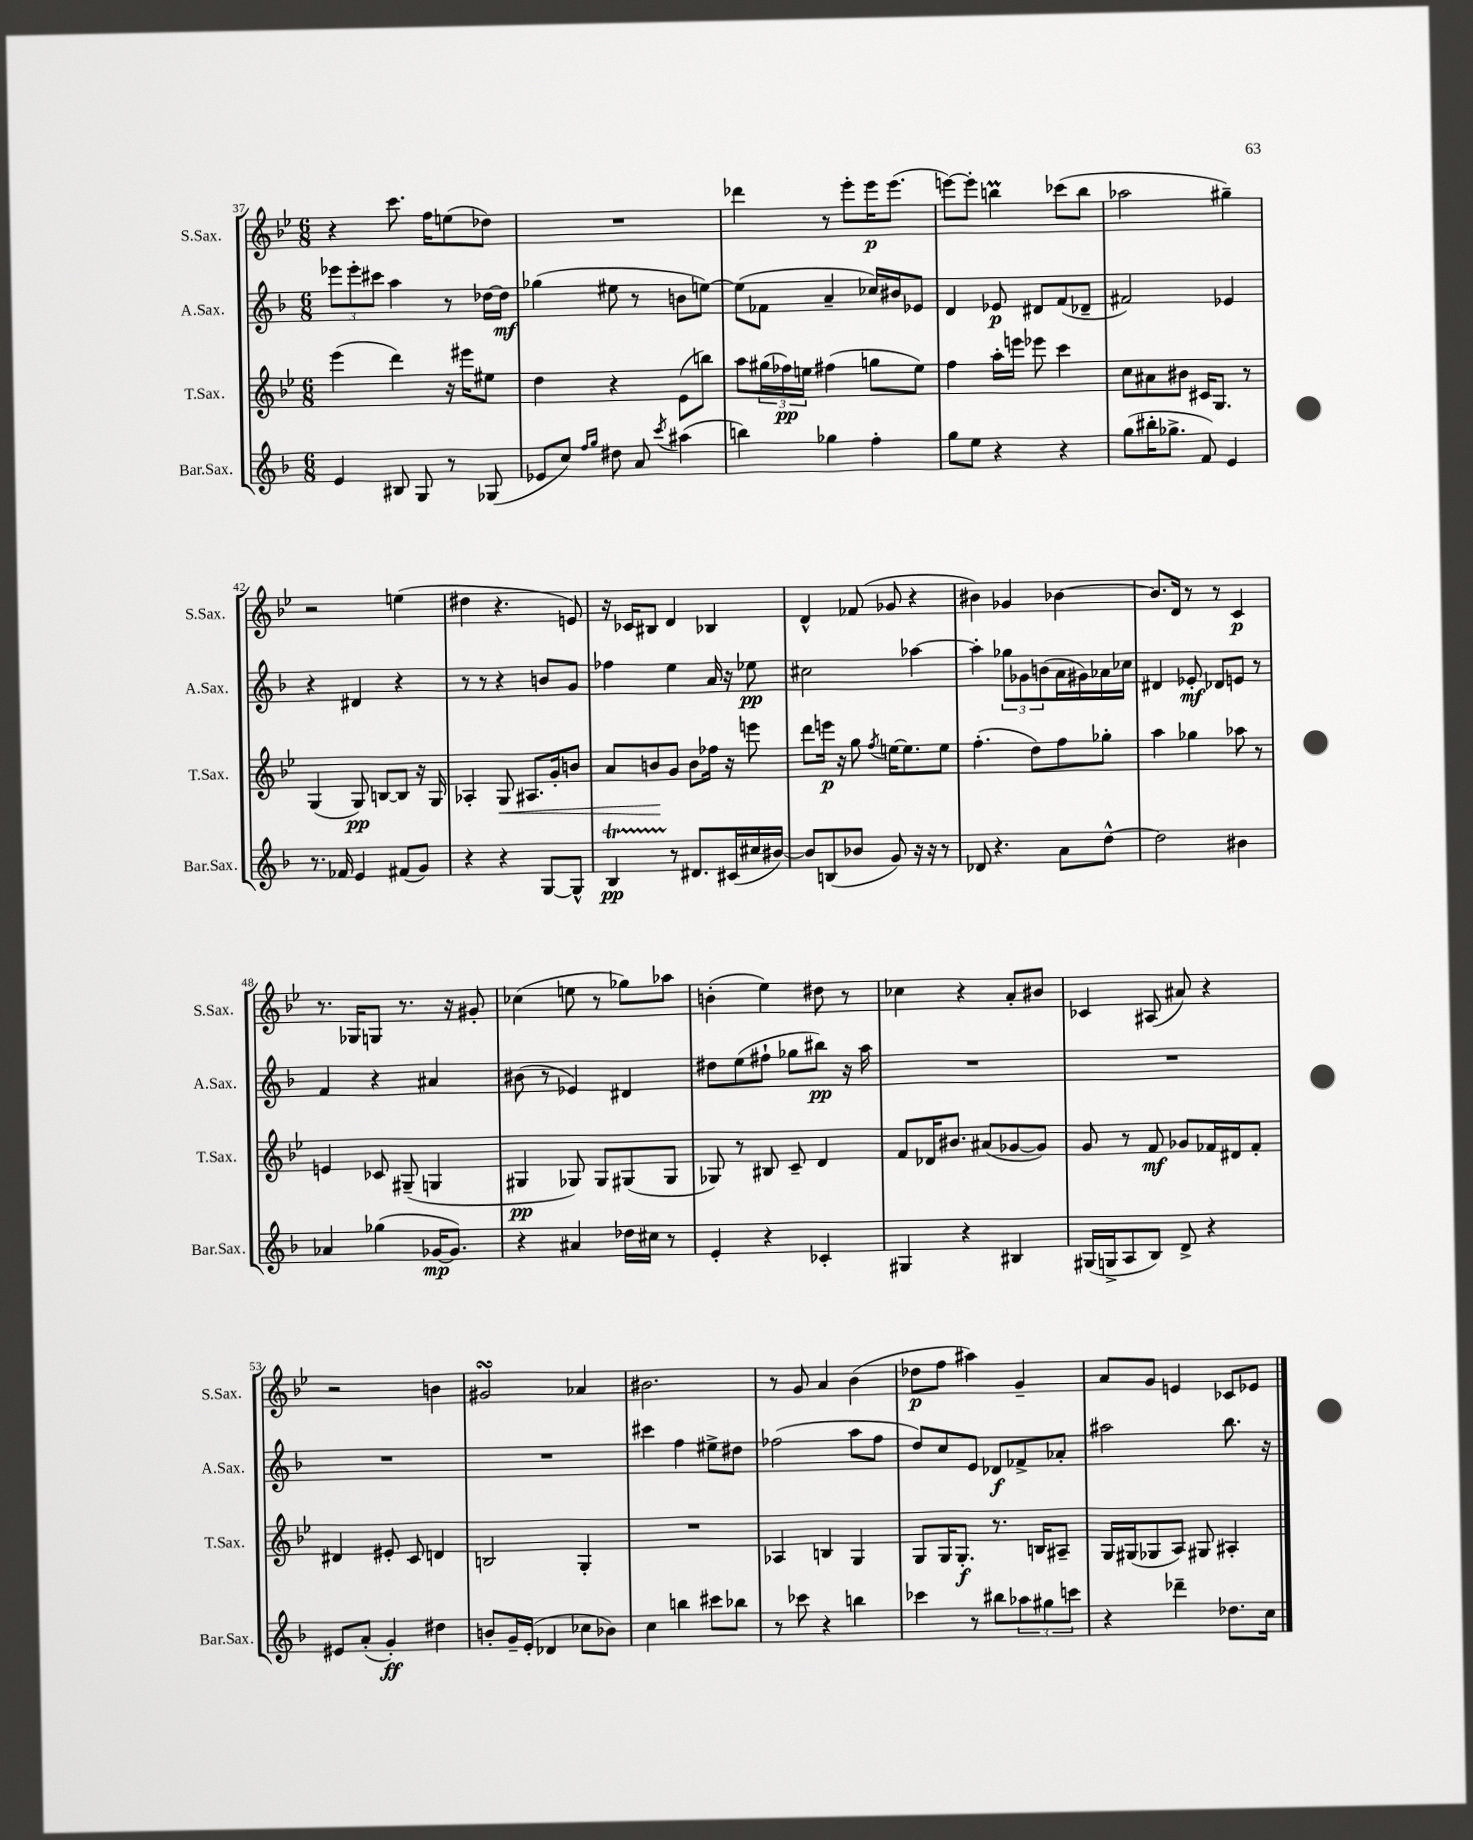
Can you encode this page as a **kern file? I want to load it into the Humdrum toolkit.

**kern	**dynam	**kern	**dynam	**kern	**dynam	**kern	**dynam
*part4	*part4	*part3	*part3	*part2	*part2	*part1	*part1
*staff4	*staff4	*staff3	*staff3	*staff2	*staff2	*staff1	*staff1
*I"Bar.Sax.	*	*I"T.Sax.	*	*I"A.Sax.	*	*I"S.Sax.	*
*I'Bar.Sax.	*	*I'T.Sax.	*	*I'A.Sax.	*	*I'S.Sax.	*
*clefG2	*	*clefG2	*	*clefG2	*	*clefG2	*
*k[b-]	*	*k[b-e-]	*	*k[b-]	*	*k[b-e-]	*
*M6/8	*	*M6/8	*	*M6/8	*	*M6/8	*
=37	=37	=37	=37	=37	=37	=37	=37
4e/	.	(4eee-\	.	12eee-X\L	.	4r	.
.	.	.	.	12eee-'\	.	.	.
.	.	.	.	12ccc#X\J	.	.	.
8B#X/	.	4ddd\)	.	4aa\	.	8.ccc\	.
8G/	.	.	.	.	.	.	.
.	.	.	.	.	.	16ff\KL	.
8r	.	16r	.	8r	.	(8een\	.
.	.	16eee#X\KL	.	.	.	.	.
(8G-X/	.	8ee#X\J	.	[16dd-X\LL	.	8dd-X\J)	.
.	.	.	.	16dd-\JJ]	mf	.	.
=38	=38	=38	=38	=38	=38	=38	=38
8e-X/L	.	4dd\	.	(4gg-X\	.	2.r	.
8cc/J)	.	.	.	.	.	.	.
16qqff/LL	.	.	.	.	.	.	.
16qqgg/JJ	.	.	.	.	.	.	.
8dd#X\	.	4r	.	8ee#X\	.	.	.
8a/	.	.	.	8r	.	.	.
8qccc/	.	.	.	.	.	.	.
(4aa#X\	.	(8e-\L	.	8bn\L	.	.	.
.	.	8bbn\J)	.	[8een\J)	.	.	.
=39	=39	=39	=39	=39	=39	=39	=39
4bbn\)	.	8aa\L	.	(8ee\L]	.	4ddd-X\	.
.	.	(24gg#X\L	.	8f-X\J	.	.	.
.	.	24ff-X\)	pp	.	.	.	.
.	.	24een\JJ	.	.	.	.	.
4gg-X\	.	(4ff#X\	.	4a~/	.	8r	.
.	.	.	.	.	.	8eee-'\L	.
4ff'\	.	8ggn\L	.	16cc-X/LL)	.	16eee-\K	p
.	.	.	.	16b#X/J	.	(8.eee-\J	.
.	.	8ee\J)	.	8e-X/J	.	.	.
=40	=40	=40	=40	=40	=40	=40	=40
8gg\L	.	4ff\	.	4d/	.	[8eeen\L)	.
8ee\J	.	.	.	.	.	8eee'\J]	.
4r	.	16aa'\LL	.	8e-X/	p	4bbnm\	.
.	.	16eeen\JJ	.	.	.	.	.
.	.	8eee-X\	.	8d#X/L	.	.	.
4r	.	4ccc\	.	(8f/	.	(8ccc-X\L	.
.	.	.	.	8d-X~/J	.	8bb\J	.
=41	=41	=41	=41	=41	=41	=41	=41
(8gg\L	.	8cc\L	.	2f#X/)	.	2aa-X\	.
16bb#X'\K	.	8a#X\	.	.	.	.	.
8.gg-X^\J	.	.	.	.	.	.	.
.	.	8b#X\J	.	.	.	.	.
8f/)	.	16c#X/KL	.	.	.	.	.
.	.	8.G/J	.	.	.	.	.
4e/	.	.	.	4e-X/	.	4gg#X~\)	.
.	.	8r	.	.	.	.	.
!!LO:LB:g=z
=42	=42	=42	=42	=42	=42	=42	=42
8.r	.	(4G/	.	4r	.	2r	.
16f-X/	.	.	.	.	.	.	.
4e/	.	8G/)	pp	4d#X/	.	.	.
.	.	[8Bn/L	.	.	.	.	.
(8f#X/L	.	8B/J]	.	4r	.	(4een\	.
8g/J)	.	16r	.	.	.	.	.
.	.	16G/	.	.	.	.	.
=43	=43	=43	=43	=43	=43	=43	=43
4r	.	4A-X'/	.	8r	.	4dd#X\	.
.	.	.	.	8r	.	.	.
!	!	!	!LO:HP:b	!	!	!	!
4r	.	8G/	<	4r	.	4.r	.
.	.	8.A#X/L	.	.	.	.	.
[8G/L	.	.	.	8bn/L	.	.	.
.	.	16g'/k	.	.	.	.	.
8G^^/J]	.	8bn/J	.	8g/J	.	8en/)	.
=44	=44	=44	=44	=44	=44	=44	=44
4B-T/	pp	8a/L	.	4ff-X\	.	16r	.
.	.	.	.	.	.	16c-X/KL	.
.	.	8bn/	.	.	.	8B#X/J	.
8r	.	8g/J	[	4ee\	.	4d/	.
8.d#X/L	.	8b\L	.	.	.	.	.
.	.	16ff-X\Jk	.	16a/	.	4B-X/	.
(16c#X/L	.	16r	.	16r	.	.	.
16cc#X/	.	8eeen\	.	8ee-X\	pp	.	.
[16b#X/JJ)	.	.	.	.	.	.	.
=45	=45	=45	=45	=45	=45	=45	=45
8b#/L]	.	8ddd\L	.	2cc#X\	.	4d^^/	.
(8Bn/	.	16eeen\Jk	p	.	.	.	.
.	.	16r	.	.	.	.	.
8b-X/J	.	8gg\	.	.	.	(8f-X/	.
.	.	8qff/	.	.	.	.	.
8g/)	.	[16een\KL	.	.	.	8g-X/	.
.	.	8.ee\]	.	.	.	.	.
16r	.	.	.	[4aa-X\	.	4r	.
16r	.	.	.	.	.	.	.
8r	.	8ee\J	.	.	.	.	.
=46	=46	=46	=46	=46	=46	=46	=46
8d-X/	.	(4.ff'\	.	4aa-'\]	.	4b#X\)	.
4.r	.	.	.	.	.	.	.
.	.	.	.	12gg-X\L	.	4g-X/	.
.	.	.	.	12g-X\	.	.	.
.	.	8dd\L)	.	.	.	.	.
.	.	.	.	(12bn\	.	.	.
8a\L	.	8ff\	.	16a\L	.	[4b-X\	.
.	.	.	.	16g#X\)	.	.	.
[8dd^^\J	.	8gg-X'\J	.	16a-X\	.	.	.
.	.	.	.	16cc-X\JJ	.	.	.
=47	=47	=47	=47	=47	=47	=47	=47
2dd\]	.	4aa\	.	4d#X/	.	8.b-/L]	.
.	.	.	.	.	.	16d/Jk	.
.	.	4gg-X\	.	8e-X'/	mf	8r	.
.	.	.	.	8d-X/L	.	8r	.
4b#X\	.	8aa-X\	.	8en/J	.	4c/	p
.	.	8r	.	8r	.	.	.
!!LO:LB:g=z
=48	=48	=48	=48	=48	=48	=48	=48
4a-X/	.	4en/	.	4f/	.	8.r	.
.	.	.	.	.	.	16G-X/KL	.
(4gg-X\	.	8c-X/	.	4r	.	8Gn/J	.
.	.	(8G#X~/	.	.	.	8.r	.
[16g-X/KL	mp	4Gn/	.	4a#X/	.	.	.
8.g-/J])	.	.	.	.	.	16r	.
.	.	.	.	.	.	8g#X'/	.
=49	=49	=49	=49	=49	=49	=49	=49
4r	.	4G#X/	pp	(8b#X\	.	(4cc-X\	.
.	.	.	.	8r	.	.	.
4a#X/	.	8G-X/)	.	4e-X/)	.	8een\	.
.	.	8G-/L	.	.	.	8r	.
16dd-X\LL	.	(8G#X/	.	4d#X/	.	8gg-X\L)	.
16cc#X\JJ	.	.	.	.	.	.	.
8r	.	8G#/J	.	.	.	8aa-X\J	.
=50	=50	=50	=50	=50	=50	=50	=50
4e'/	.	8G-X/)	.	8dd#X\L	.	(4bn'\	.
.	.	8r	.	(8ee\	.	.	.
4r	.	8B#X/	.	8ff#X`\J	.	4ee-\)	.
.	.	8c~/	.	8gg-X\L	.	.	.
4c-X'/	.	4d/	.	8bb#X\J)	pp	8dd#X\	.
.	.	.	.	16r	.	8r	.
.	.	.	.	16aa\	.	.	.
=51	=51	=51	=51	=51	=51	=51	=51
4G#X/	.	8f/L	.	2.r	.	4cc-X\	.
.	.	16d-X/K	.	.	.	.	.
.	.	8.b#X/J	.	.	.	.	.
4r	.	.	.	.	.	4r	.
.	.	(8a#X/L	.	.	.	.	.
4B#X/	.	[8g-X/	.	.	.	8a'/L	.
.	.	8g-/J])	.	.	.	8b#X/J	.
=52	=52	=52	=52	=52	=52	=52	=52
(16G#X/LL	.	8g/	.	2.r	.	4c-X/	.
16Gn^/J	.	.	.	.	.	.	.
8A/	.	8r	.	.	.	.	.
8B-/J)	.	8f/	mf	.	.	(8A#X/	.
8d^/	.	8g-X/L	.	.	.	8a#X/)	.
4r	.	16f-X/L	.	.	.	4r	.
.	.	16d#X/J	.	.	.	.	.
.	.	8f-'/J	.	.	.	.	.
!!LO:LB:g=z
=53	=53	=53	=53	=53	=53	=53	=53
8e#X/L	.	4d#X/	.	2.r	.	2r	.
(8a'/J	.	.	.	.	.	.	.
4g'/)	ff	8e#X'/	.	.	.	.	.
.	.	8c/	.	.	.	.	.
4dd#X\	.	4dn/	.	.	.	4bn\	.
=54	=54	=54	=54	=54	=54	=54	=54
8bn'/L	.	2Bn/	.	2.r	.	2g#XsSsS/	.
16g~/L	.	.	.	.	.	.	.
(16e'/JJ	.	.	.	.	.	.	.
4d-X/	.	.	.	.	.	.	.
8cc-X\L	.	4G'/	.	.	.	4a-X/	.
8b-X\J)	.	.	.	.	.	.	.
=55	=55	=55	=55	=55	=55	=55	=55
4cc\	.	2.r	.	4ccc#X\	.	2.b#X\	.
4bbn\	.	.	.	4ff\	.	.	.
8ccc#X\L	.	.	.	8ee#X^\L	.	.	.
8bb-X\J	.	.	.	8dd#X\J	.	.	.
=56	=56	=56	=56	=56	=56	=56	=56
8r	.	4A-X/	.	(2ff-X\	.	8r	.
8ccc-X\	.	.	.	.	.	8g/	.
4r	.	4Bn/	.	.	.	4a/	.
4bbn\	.	4G/	.	8aa\L	.	(4b-\	.
.	.	.	.	8ff-\J	.	.	.
=57	=57	=57	=57	=57	=57	=57	=57
4ccc-X\	.	8G/L	.	8dd/L)	.	8dd-X\L	p
.	.	16G/K	.	8cc/	.	8ff\J	.
.	.	8.G'/J	f	.	.	.	.
8r	.	.	.	8e/J	.	4aa#X\)	.
8bb#X\L	.	8.r	.	8d-X/L	f	.	.
12aa-X\	.	.	.	8f-X^/	.	4g~/	.
.	.	16Bn/KL	.	.	.	.	.
12gg#X\	.	.	.	.	.	.	.
.	.	8A#X~/J	.	8a-X'/J	.	.	.
12cccn\J	.	.	.	.	.	.	.
=58	=58	=58	=58	=58	=58	=58	=58
4r	.	16G/LL	.	2aa#X\	.	8a/L	.
.	.	(16G#X/J	.	.	.	.	.
.	.	8G-X/	.	.	.	8g/J	.
4ddd-X~\	.	8A/J)	.	.	.	4en/	.
.	.	8G#X/	.	.	.	.	.
8.dd-X\L	.	4A#X'/	.	8.bb-\	.	8c-X/L	.
.	.	.	.	.	.	8e-X/J	.
16cc\Jk	.	.	.	16r	.	.	.
==	==	==	==	==	==	==	==
*-	*-	*-	*-	*-	*-	*-	*-
